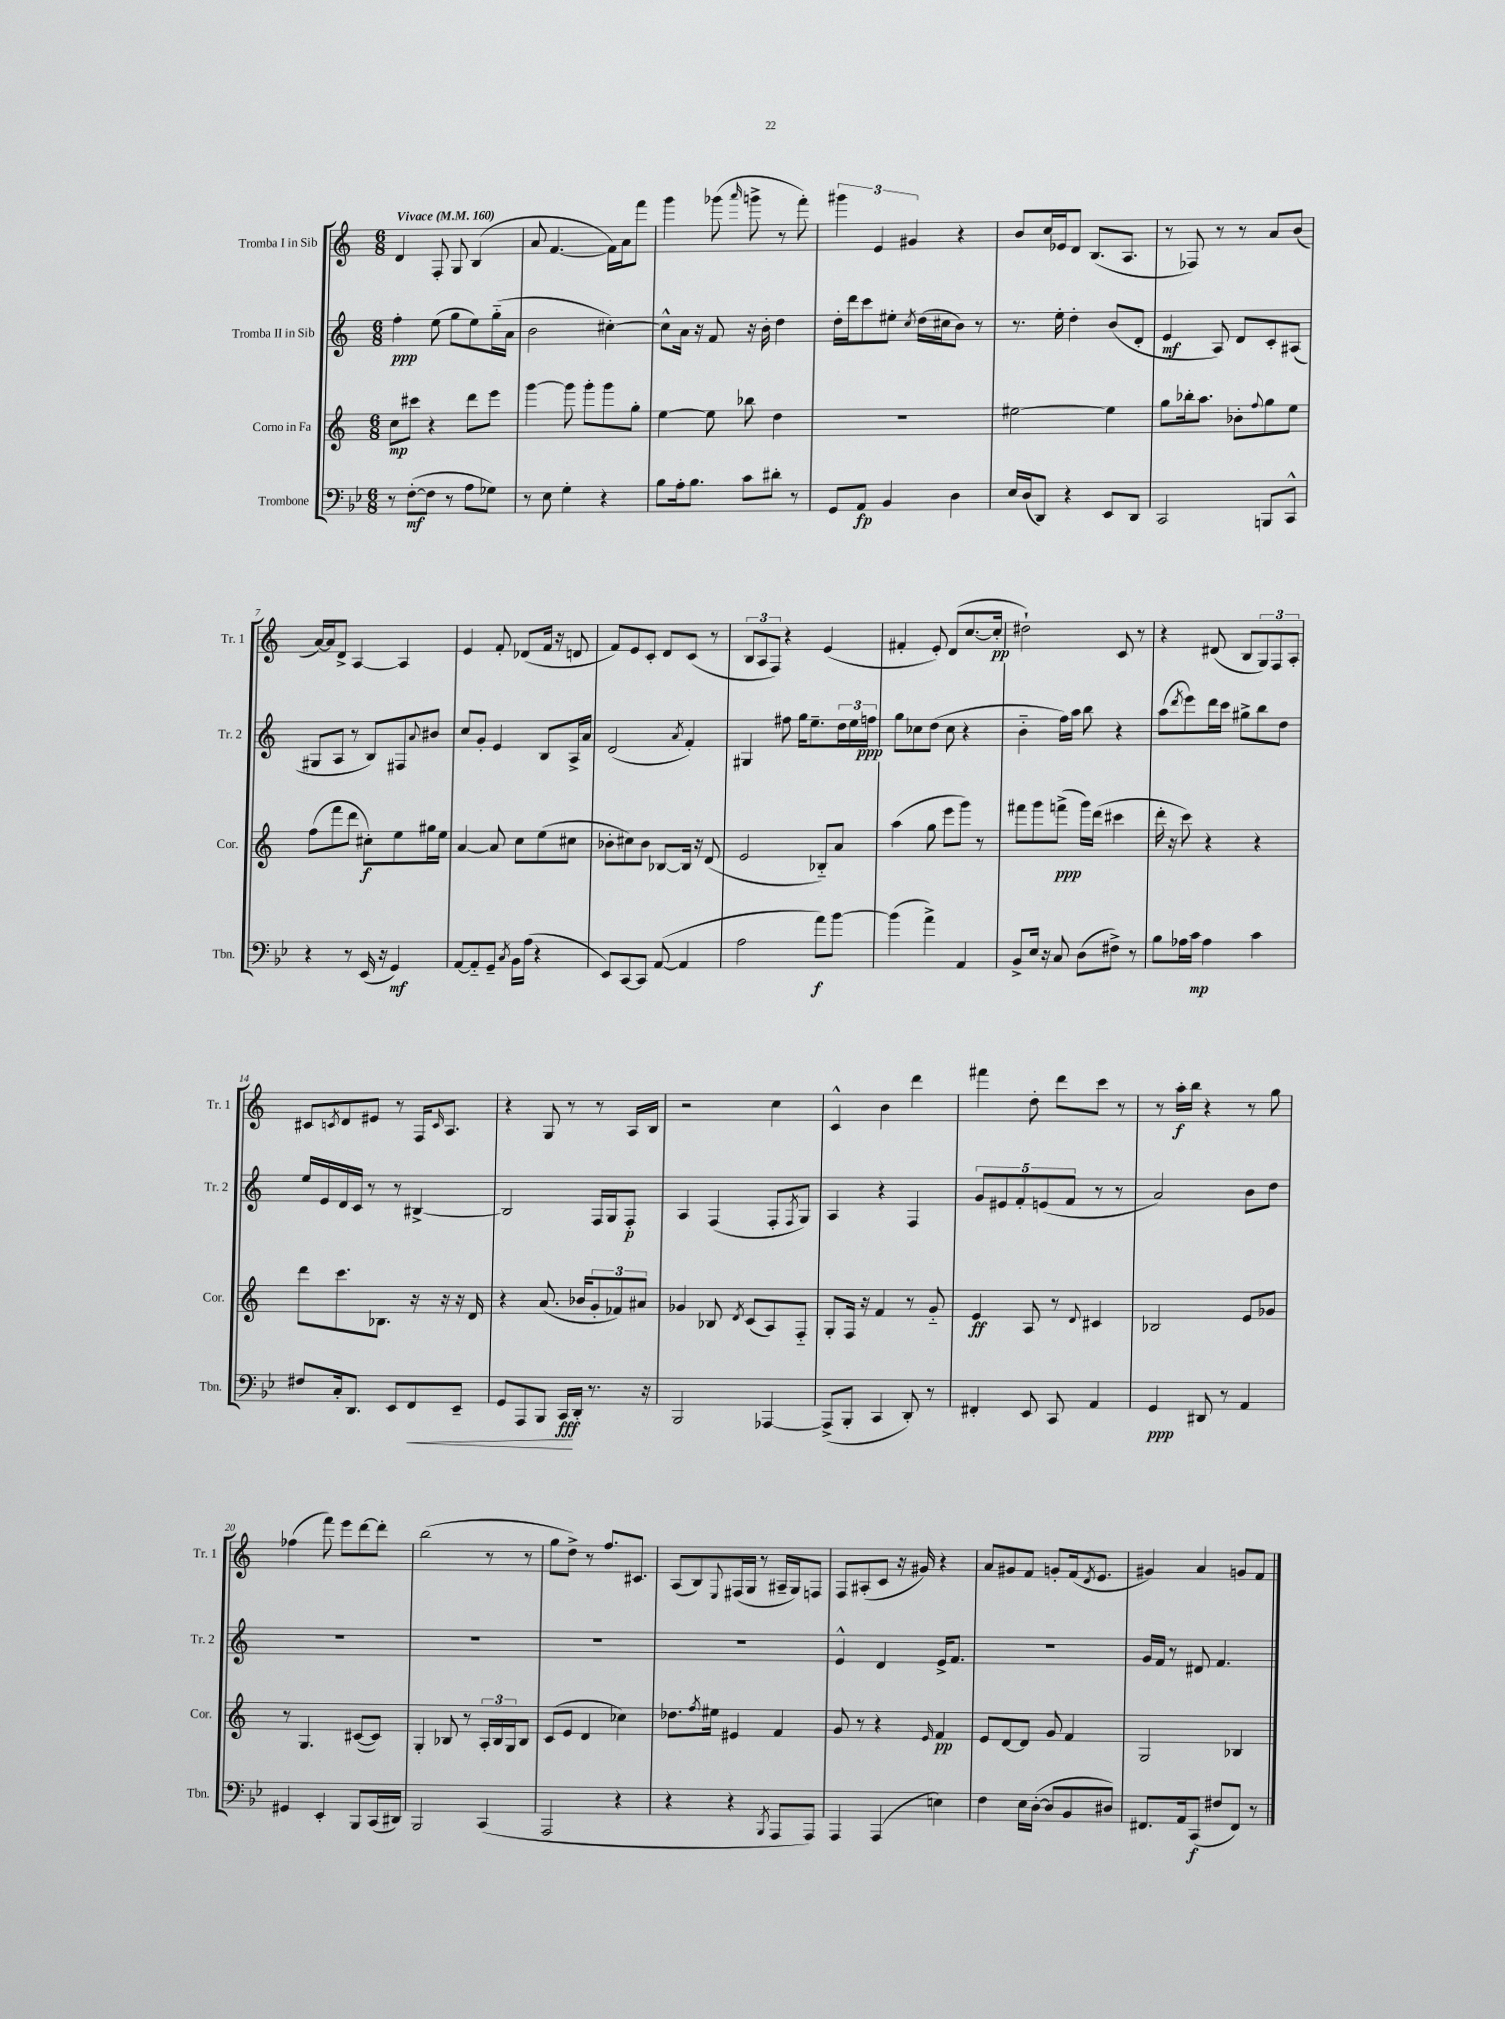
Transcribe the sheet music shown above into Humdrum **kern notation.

**kern	**kern	**kern	**kern
*staff4	*staff3	*staff2	*staff1
*clefF4	*clefG2	*clefG2	*clefG2
*k[b-e-]	*k[]	*k[]	*k[]
*M6/8	*M6/8	*M6/8	*M6/8
*MM160	*MM160	*MM160	*MM160
8r	8cc	4ff'	4d
([8F'	8ccc#	.	.
8F]	4r	(8ee	8F'
8r	.	8gg	8G
8A	8ddd	8ee)	(4B
8G-)	8eee	(16gg'~	.
.	.	16a	.
=	=	=	=
8r	[4ggg	2b	8a
8E-	.	.	[4.f
4G'	8ggg]	.	.
.	8ggg'	.	.
4r	8ggg	[4cc#')	16f])
.	.	.	16a
.	8gg'	.	8fff
=	=	=	=
8B-	[4ee	8cc#^^]	4ggg
16A'	.	16a	.
8.B-	.	16r	.
.	8ee]	8f	(8ggg-
.	.	.	16qqaaa
8c	8bb-	16r	8ggg^
.	.	16b'	.
8d#'	4dd	4dd	8r
8r	.	.	8fff')
=	=	=	=
8GG	2.r	16dd'	6ggg#
.	.	16ddd	.
8AA	.	8ccc	.
.	.	.	6e
4BB-	.	8ee#'	.
.	.	.	6g#
.	.	8qcc	.
.	.	(16dd	.
.	.	16cc#	.
4D	.	8b)	4r
.	.	8r	.
=	=	=	=
16E-	[2ee#	8.r	8b
(16D	.	.	.
8DD)	.	.	16cc
.	.	16ee'	16e-
4r	.	4dd'	8d
.	.	.	(8.B
8EE-	4ee#]	(8b	.
.	.	.	8.A
8DD	.	8d'	.
=	=	=	=
2CC	8gg	4e	8r
.	16bb-'	.	8F-)
.	8.aa	.	.
.	.	8A)	8r
.	8b-'	8d	8r
.	8qqff	.	.
8BBB	8gg	8c'	8a
8CC^^	8ee	(8A#	(8b
=	=	=	=
4r	(8ff	8G#	[16a)
.	.	.	16a]
.	8fff	8A	8d^
8r	8ddd	8r	[4A
(16EE-	8cc#')	8B)	.
16r	.	.	.
4GG)	8ee	8F#	4A]
.	.	8qqa	.
.	16gg#	8b#	.
.	16ee	.	.
=	=	=	=
[8AA	[4a	8cc	4e
8AA'~]	.	8g'	.
8GG~	8a]	4e	8f'
8qC	.	.	.
16BB-	8cc	.	(8d-
(16A	.	.	.
4r	(8ee	8B	16f
.	.	.	16r
.	8cc#	16A^	8d
.	.	16a	.
=	=	=	=
8EE-)	8b-'	(2d	8f)
[8CC	8cc#)	.	8e
8CC]	8b-	.	8c'
([8AA	[8B-	.	8d
.	.	8qa	.
4AA]	16B-]	4f')	(8c
.	16r	.	.
.	(8d	.	8r
=	=	=	=
2A	2e	4G#	12B
.	.	.	12A
.	.	.	12F)
.	.	8ff#	4r
.	.	16gg	.
.	.	8.ee~	.
8a)	8B-'~)	.	(4e
[8b-	8a	24dd	.
.	.	24ee	.
.	.	24ff	.
=	=	=	=
(4b-]	(4aa	8gg	4f#'
.	.	8cc-	.
4a^)	8gg	(8dd	8e')
.	8eee	8cc-	(8d
4AA	8ggg)	4r	[8.cc
.	8r	.	.
.	.	.	16cc']
=	=	=	=
8BB-^	8fff#	4b'~	2dd#`)
16E-	8ggg	.	.
16r	.	.	.
8C	(8fff^	16ff)	.
.	.	16aa	.
(8D	16ggg)	8bb	.
.	(16ddd	.	.
8F#^)	4ccc#	4r	8c
8r	.	.	8r
=	=	=	=
8B-	16ddd'	(8aa	4r
.	16r	.	.
.	.	8qddd	.
16A-	8ccc)	8eee)	.
16c	.	.	.
4A-	4r	16ddd	(8d#
.	.	16ccc	.
.	.	8gg#^	8B
4c	4r	8bb	12G)
.	.	.	12F
.	.	8dd	.
.	.	.	12A'
=	=	=	=
8F#	8ddd	16ee	8c#
.	.	16e	.
.	.	.	8qc
16C'	8.ccc	16d	8d
8.DD	.	16c	.
.	.	8r	8e#
.	8.B-	.	.
8EE-	.	8r	8r
8FF	16r	[4B#^	16F
.	.	.	16qqc
.	16r	.	8.A
8EE-~	16r	.	.
.	16d	.	.
=	=	=	=
8GG	4r	2B#]	4r
8AAA	.	.	.
8BBB-	(8.a	.	8G
16CC	.	.	8r
16DD'	16b-	.	.
8.r	12g'	16F	8r
.	.	16G	.
.	12f-)	.	.
.	.	8F'	16A
.	12a#	.	.
16r	.	.	16B
=	=	=	=
2BBB-	4g-	4A	2r
.	8B-	(4F	.
.	8qd	.	.
.	(8c	.	.
[4AAA-	8A)	8F'	4cc
.	.	8qF	.
.	8F'~	8G)	.
=	=	=	=
(8AAA-^]	8G'	4A	4c^^
8BBB-'	16F	.	.
.	16r	.	.
4CC	4f	4r	4b
8DD')	8r	4F	4ddd
8r	8g'~	.	.
=	=	=	=
4FF#'	4e	10g	4fff#
.	.	10e#	.
.	.	10f'	.
8EE-	8A	.	8dd'
.	.	(10e	.
8CC	8r	.	8ddd
.	.	10f	.
.	8qqd	.	.
4AA	4c#	8r	8ccc
.	.	8r	8r
=	=	=	=
4GG	2B-	2a)	8r
.	.	.	16aa'
.	.	.	16bb
8DD#	.	.	4r
8r	.	.	.
4AA	8e	8b	8r
.	8g-	8dd	8gg
=	=	=	=
4GG#	8r	2.r	(4ff-
.	4.G	.	.
4EE-'	.	.	8fff)
.	.	.	8eee
8BBB-	([8c#	.	[8ddd
(16CC	8c#])	.	8ddd']
16DD#)	.	.	.
=	=	=	=
2BBB-	4G'	2.r	(2bb
.	8B-	.	.
.	8r	.	.
(4CC	24A'	.	8r
.	24B-	.	.
.	24G	.	.
.	8B-	.	8r
=	=	=	=
2AAA	(8c	2.r	8gg
.	8e	.	8dd^)
.	4d	.	8r
.	.	.	8.ff
4r	4cc-)	.	.
.	.	.	8.c#
=	=	=	=
4r	8.dd-	2.r	(8A
.	.	.	8B)
.	8qff	.	.
.	16ee#	.	.
.	.	.	8qqE
4r	4e#	.	(16F#
.	.	.	16G
.	.	.	8r
8qBBB-	.	.	.
8AAA	4f	.	16A#~
.	.	.	16G)
8AAA)	.	.	8F
=	=	=	=
4AAA	8g	4e^^	8F
.	8r	.	(8A#'
(4AAA	4r	4d	8c
.	.	.	16r
.	.	.	16g#)
.	16qqe	.	.
4E)	4f	16e^	4r
.	.	8.f	.
=	=	=	=
4F	8e	2.r	8a
.	[8d	.	8g#
16E-	8d]	.	8f
([16D'	.	.	.
8D]	8g	.	8g'
8BB-	4f	.	(16f
.	.	.	8qd
.	.	.	8.e
8D#)	.	.	.
=	=	=	=
8.FF#	2G	16g	4g#)
.	.	16f	.
.	.	8r	.
16AA	.	.	.
(8CC	.	8d#	4a
8F#	.	4.f	.
8FF#)	4B-	.	8g
8r	.	.	8f
==	==	==	==
*-	*-	*-	*-
